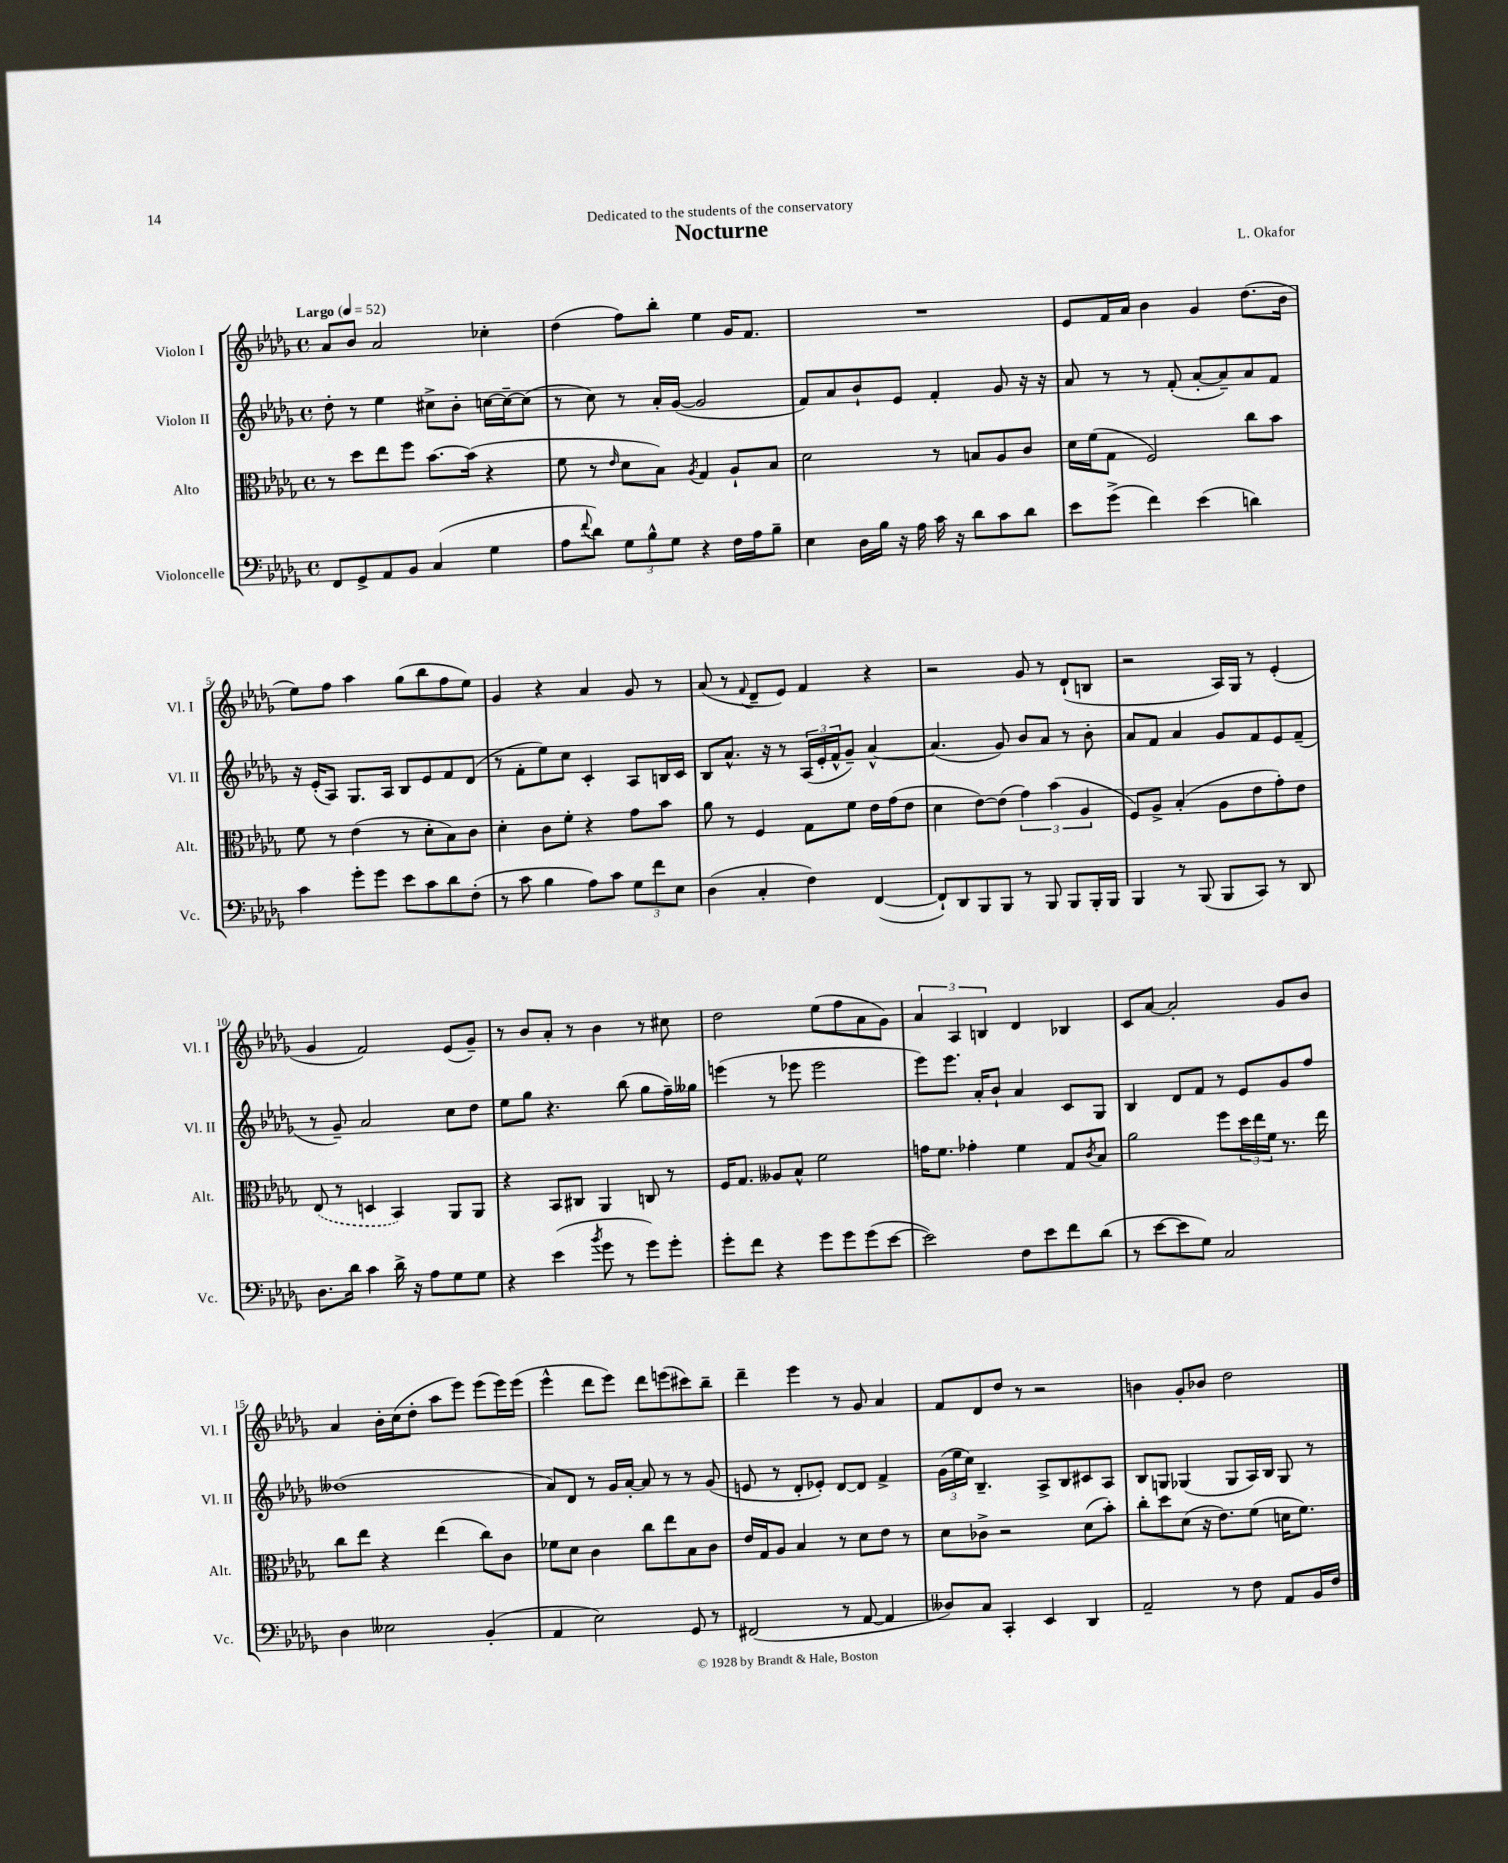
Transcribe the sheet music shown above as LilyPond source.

\header { title = "Nocturne" composer = "L. Okafor" dedication = "Dedicated to the students of the conservatory" }
<<
\new StaffGroup <<
\new Staff = "s0" \with { instrumentName = "Violon I" shortInstrumentName = "Vl. I" } {
    \clef treble \key des \major \defaultTimeSignature \time 4/4 \tempo "Largo" 4 = 52
    aes'8 bes'8 aes'2 ces''4-. |
    des''4( f''8) bes''8-. ees''4 ges'16 f'8. |
    R1 |
    ees'8 f'16 aes'16 bes'4 ges'4 des''8.( bes'16 |
    ees''8) f''8 aes''4 ges''8( bes''8 f''8 ees''8) |
    ges'4 r4 aes'4 ges'8 r8 |
    aes'8( r8 \appoggiatura { f'8 } des'8-- ees'8) f'4 r4 |
    r2 ges'8 r8 des'8-!( b8 |
    r2 aes16) ges16 r8 ees'4-.( |
    ges'4 f'2) ees'8( ges'8--) |
    r8 bes'8 aes'8-. r8 bes'4 r8 cis''8 |
    des''2 ees''8( f''8 aes'8 ges'8) |
    \tuplet 3/2 { aes'4 aes4 b4 } des'4 bes4 |
    c'8 aes'8~ aes'2-. ges'8 bes'8 |
    aes'4 bes'16-. c''16( des''8-. aes''8 ees'''8) ees'''8( ees'''16) ees'''16( |
    ees'''4-^ des'''8 ees'''8) des'''8 e'''8( cis'''8) bes''8-- |
    des'''4-- ees'''4 r8 ges'8 aes'4 |
    f'8 des'8 des''8 r8 r2 |
    b'4 ges'8-. bes'8 des''2 \bar "|." |
}
\new Staff = "s1" \with { instrumentName = "Violon II" shortInstrumentName = "Vl. II" } {
    \clef treble \key des \major \defaultTimeSignature \time 4/4
    des''8-. r8 ees''4 cis''8-> bes'8-. c''16~ c''16~-- c''8( |
    r8 c''8) r8 aes'16-. ges'16~( ges'2 |
    f'8) aes'8 bes'8-! ees'8 f'4-. ges'8 r16 r16 |
    aes'8 r8 r8 f'8-.( aes'8~-. aes'8--) aes'8 f'8 |
    r16 ees'16-.( aes8) ges8. aes16 bes8 ees'8 f'8 des'8( |
    r8 f'8-. ees''8) c''8 c'4-. aes8 b16 c'16 |
    bes8 aes'8.-^ r16 r8 \tuplet 3/2 { aes16( ees'16-. f'16-^ } ges'8--) aes'4~-^ |
    aes'4.( ges'8) bes'8 aes'8 r8 bes'8-. |
    aes'8 f'8 aes'4 ges'8 f'8 ees'8 f'8--( |
    r8 ges'8--) aes'2 c''8 des''8 |
    ees''8 ges''8 r4. bes''8( ges''8 f''16--) geses''16 |
    e'''4( r8 ees'''8 ees'''2 |
    ees'''8) ees'''8. aes'16-. bes'8-! aes'4 c'8 ges8 |
    bes4 des'8 f'8 r8 ees'8 ges'8 f''8 |
    deses''1( |
    aes'8) des'8 r8 ges'16 aes'16~-. aes'8 r8 r8 ges'8( |
    e'8 r8 des'8-. ees'8-.) des'8~ des'8 f'4-> |
    \tuplet 3/2 { ges'16( ees''16 c''16) } bes4.-- aes8-> bes8 cis'8 aes8 |
    bes8 g8 ges4( ges8 aes16) bes16 ges8 r8 \bar "|." |
}
\new Staff = "s2" \with { instrumentName = "Alto" shortInstrumentName = "Alt." } {
    \clef alto \key des \major \defaultTimeSignature \time 4/4
    r8 des''8 ees''8 f''8 bes'8.~ bes'16( r4 |
    f'8 r8 \grace { ees'16 } des'8 bes8) \acciaccatura { aes8 } ges4 aes8-! bes8 |
    des'2 r8 b8 aes8 c'8 |
    des'16 f'16( ges8 f2) c''8 bes'8 |
    f'8 r8 ees'4( r8 des'8-. bes8) c'8 |
    des'4-. c'8 f'8-. r4 ges'8 bes'8 |
    aes'8 r8 f4 ges8 f'8 ees'16 ges'16( ees'8 |
    des'4 ees'8~) ees'8( \tuplet 3/2 { ges'4) bes'4( aes4 } |
    f8) aes8-> bes4-.( aes8 ees'8 ges'8-.) ees'8 |
    \once \slurDashed ees8( r8 d4 bes,4) aes,8 aes,8 |
    r4 bes,8 cis8 aes,4 c8 r8 |
    f16 ges8. aeses8 bes8-^ f'2 |
    g'16 f'8. ges'4-. f'4 ges8 \acciaccatura { c'8 } bes8 |
    aes'2 f''8 \tuplet 3/2 { des''16 ees''16 f'16 } r8. ees''16 |
    c''8 ees''8 r4 ees''4( c''8) c'8 |
    fes'8 des'8 c'4 c''8 ees''8 bes8 c'8 |
    ees'16 ges16 aes8 bes4 r8 des'8 ees'8 r8 |
    des'8 ces'8-> r2 des'8( bes'8-.) |
    c''8-. des''8 des'8( r16 ees'8.) f'8( d'16 f'8.) \bar "|." |
}
\new Staff = "s3" \with { instrumentName = "Violoncelle" shortInstrumentName = "Vc." } {
    \clef bass \key des \major \defaultTimeSignature \time 4/4
    f,8 ges,8-> aes,8 bes,8 c4( ges4 |
    aes8 \appoggiatura { f'8 } des'8) \tuplet 3/2 { ges8 bes8-^ ges8 } r4 f16 aes16 bes8-- |
    ees4 des16 bes16 r16 aes16 c'16 r16 des'8 c'8 des'8 |
    ees'8 ges'8->( f'4) ees'4( d'4) |
    c'4 ges'8-. ges'8 ees'8 c'8 des'8 f8-.( |
    r8 c'8 bes4 aes8) c'8 \tuplet 3/2 { ges8 f'8 ees8 } |
    des4( c4-. f4) f,4~( |
    f,8-!) des,8 bes,,8 bes,,8 r8 bes,,8 bes,,8 bes,,16-. bes,,16 |
    bes,,4 r8 bes,,8( bes,,8 c,8) r8 des,8 |
    des8. des'16 c'4 des'16-> r16 aes8 ges8 ges8 |
    r4 ees'4( \acciaccatura { bes'8 } ges'8 r8 ges'8) ges'8-. |
    ges'8-. f'8 r4 ges'8 ges'8 ges'8( ees'8~ |
    ees'2) f8 ees'8 f'8 des'8( |
    r8 ees'8~ ees'8 ges8) c2 |
    des4 eeses2 bes,4-.( |
    aes,4 ees2) ges,8 r8 |
    fis,2( r8 aes,8~ aes,4 |
    deses8) c8 c,4-. ees,4 des,4 |
    aes,2-- r8 f8 aes,8 bes,16 f16 \bar "|." |
}
>>
>>
